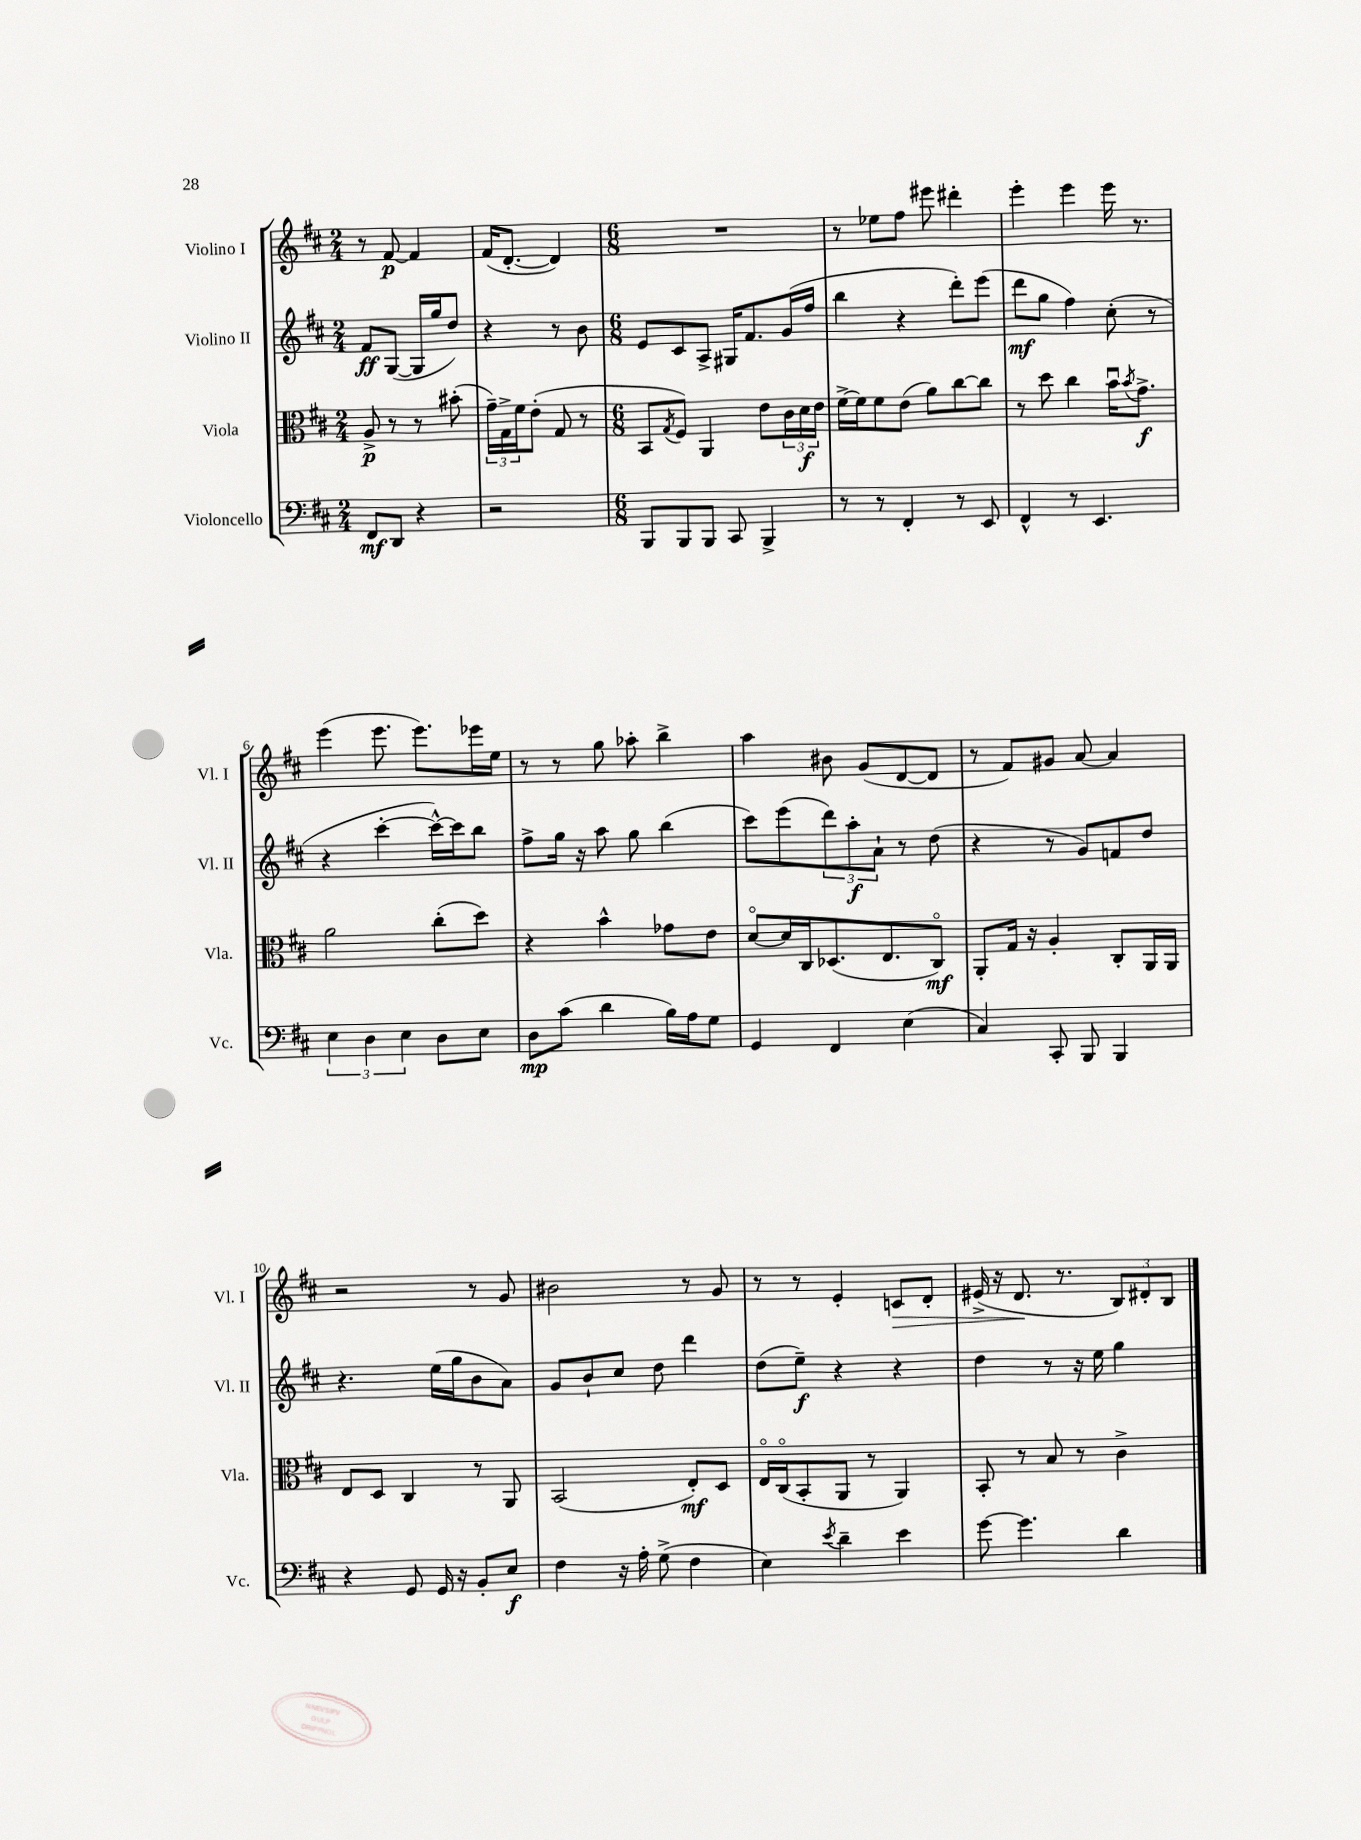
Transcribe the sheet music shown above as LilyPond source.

<<
\new StaffGroup <<
\new Staff = "s0" \with { instrumentName = "Violino I" shortInstrumentName = "Vl. I" } {
    \clef treble \key d \major \numericTimeSignature \time 2/4
    r8 fis'8~\p fis'4 |
    fis'16( d'8.~-. d'4) |
    \numericTimeSignature \time 6/8 R2. |
    r8 ees''8 fis''8 eis'''8 dis'''4-. |
    e'''4-. e'''4 e'''16 r8. |
    e'''4( e'''8. e'''8.) ees'''16 e''16 |
    r8 r8 g''8 aes''8-. b''4-> |
    a''4 bis'8 g'8( d'8~ d'8 |
    r8 fis'8) gis'8 a'8~ a'4 |
    r2 r8 g'8 |
    bis'2 r8 g'8 |
    r8 r8 e'4-. c'8\> d'8-. |
    eis'16->( r16 d'8.\! r8. \tuplet 3/2 { b8) dis'8-. b8 } \bar "|." |
}
\new Staff = "s1" \with { instrumentName = "Violino II" shortInstrumentName = "Vl. II" } {
    \clef treble \key d \major \numericTimeSignature \time 2/4
    fis'8\ff g8~( g16 g''16 d''8) |
    r4 r8 b'8 |
    \numericTimeSignature \time 6/8 e'8 cis'8 a8-> gis16 fis'8. g'16( fis''16 |
    b''4 r4 d'''8-.) e'''8( |
    d'''8\mf g''8 fis''4) cis''8-.( r8 |
    r4 cis'''4~-. cis'''16~-^) cis'''16 b''8 |
    fis''8-> g''16 r16 a''8 g''8 b''4( |
    cis'''8) e'''8( \tuplet 3/2 { d'''8) a''8-.\f a'8-! } r8 d''8( |
    r4 r8 g'8) f'8 d''8 |
    r4. e''16( g''16 b'8 a'8) |
    g'8 b'8-! cis''8 d''8 d'''4 |
    d''8( e''8--\f) r4 r4 |
    d''4 r8 r16 e''16 g''4 \bar "|." |
}
\new Staff = "s2" \with { instrumentName = "Viola" shortInstrumentName = "Vla." } {
    \clef alto \key d \major \numericTimeSignature \time 2/4
    a8->\p r8 r8 bis'8-.( |
    \tuplet 3/2 { g'16--) g16-> fis'16 } e'8-.( g8 r8 |
    \numericTimeSignature \time 6/8 b,8 \acciaccatura { g8 } fis8) a,4 e'8 \tuplet 3/2 { cis'16 d'16\f e'16 } |
    fis'16~-> fis'16 fis'8 e'8( a'8) cis''8~ cis''8 |
    r8 d''8 cis''4 b'16\downbow \acciaccatura { b'8 } g'8.->\f |
    a'2 cis''8-.( d''8) |
    r4 b'4-^ ges'8 e'8 |
    d'8~\flageolet d'16 cis16 des8.( e8. cis8\flageolet\mf) |
    a,8-. g16 r16 a4-. cis8-. a,16 a,16 |
    e8 d8 cis4 r8 a,8 |
    b,2( e8-.\mf) d8 |
    e16\flageolet cis16\flageolet( b,8-. a,8 r8 a,4) |
    b,8-. r8 b8 r8 cis'4-> \bar "|." |
}
\new Staff = "s3" \with { instrumentName = "Violoncello" shortInstrumentName = "Vc." } {
    \clef bass \key d \major \numericTimeSignature \time 2/4
    fis,8\mf d,8 r4 |
    r2 |
    \numericTimeSignature \time 6/8 b,,8 b,,8 b,,8 cis,8 b,,4-> |
    r8 r8 fis,4-. r8 e,8 |
    fis,4-^ r8 e,4. |
    \tuplet 3/2 { e4 d4 e4 } d8 e8 |
    d8\mp cis'8( d'4 b16) a16 g8 |
    g,4 fis,4 e4( |
    cis4) cis,8-. b,,8 b,,4 |
    r4 g,8 g,16 r16 b,8-. e8\f |
    fis4 r16 a16-. g8->( fis4 |
    e4) \acciaccatura { e'8 } d'4-- e'4 |
    g'8~ g'4. d'4 \bar "|." |
}
>>
>>
